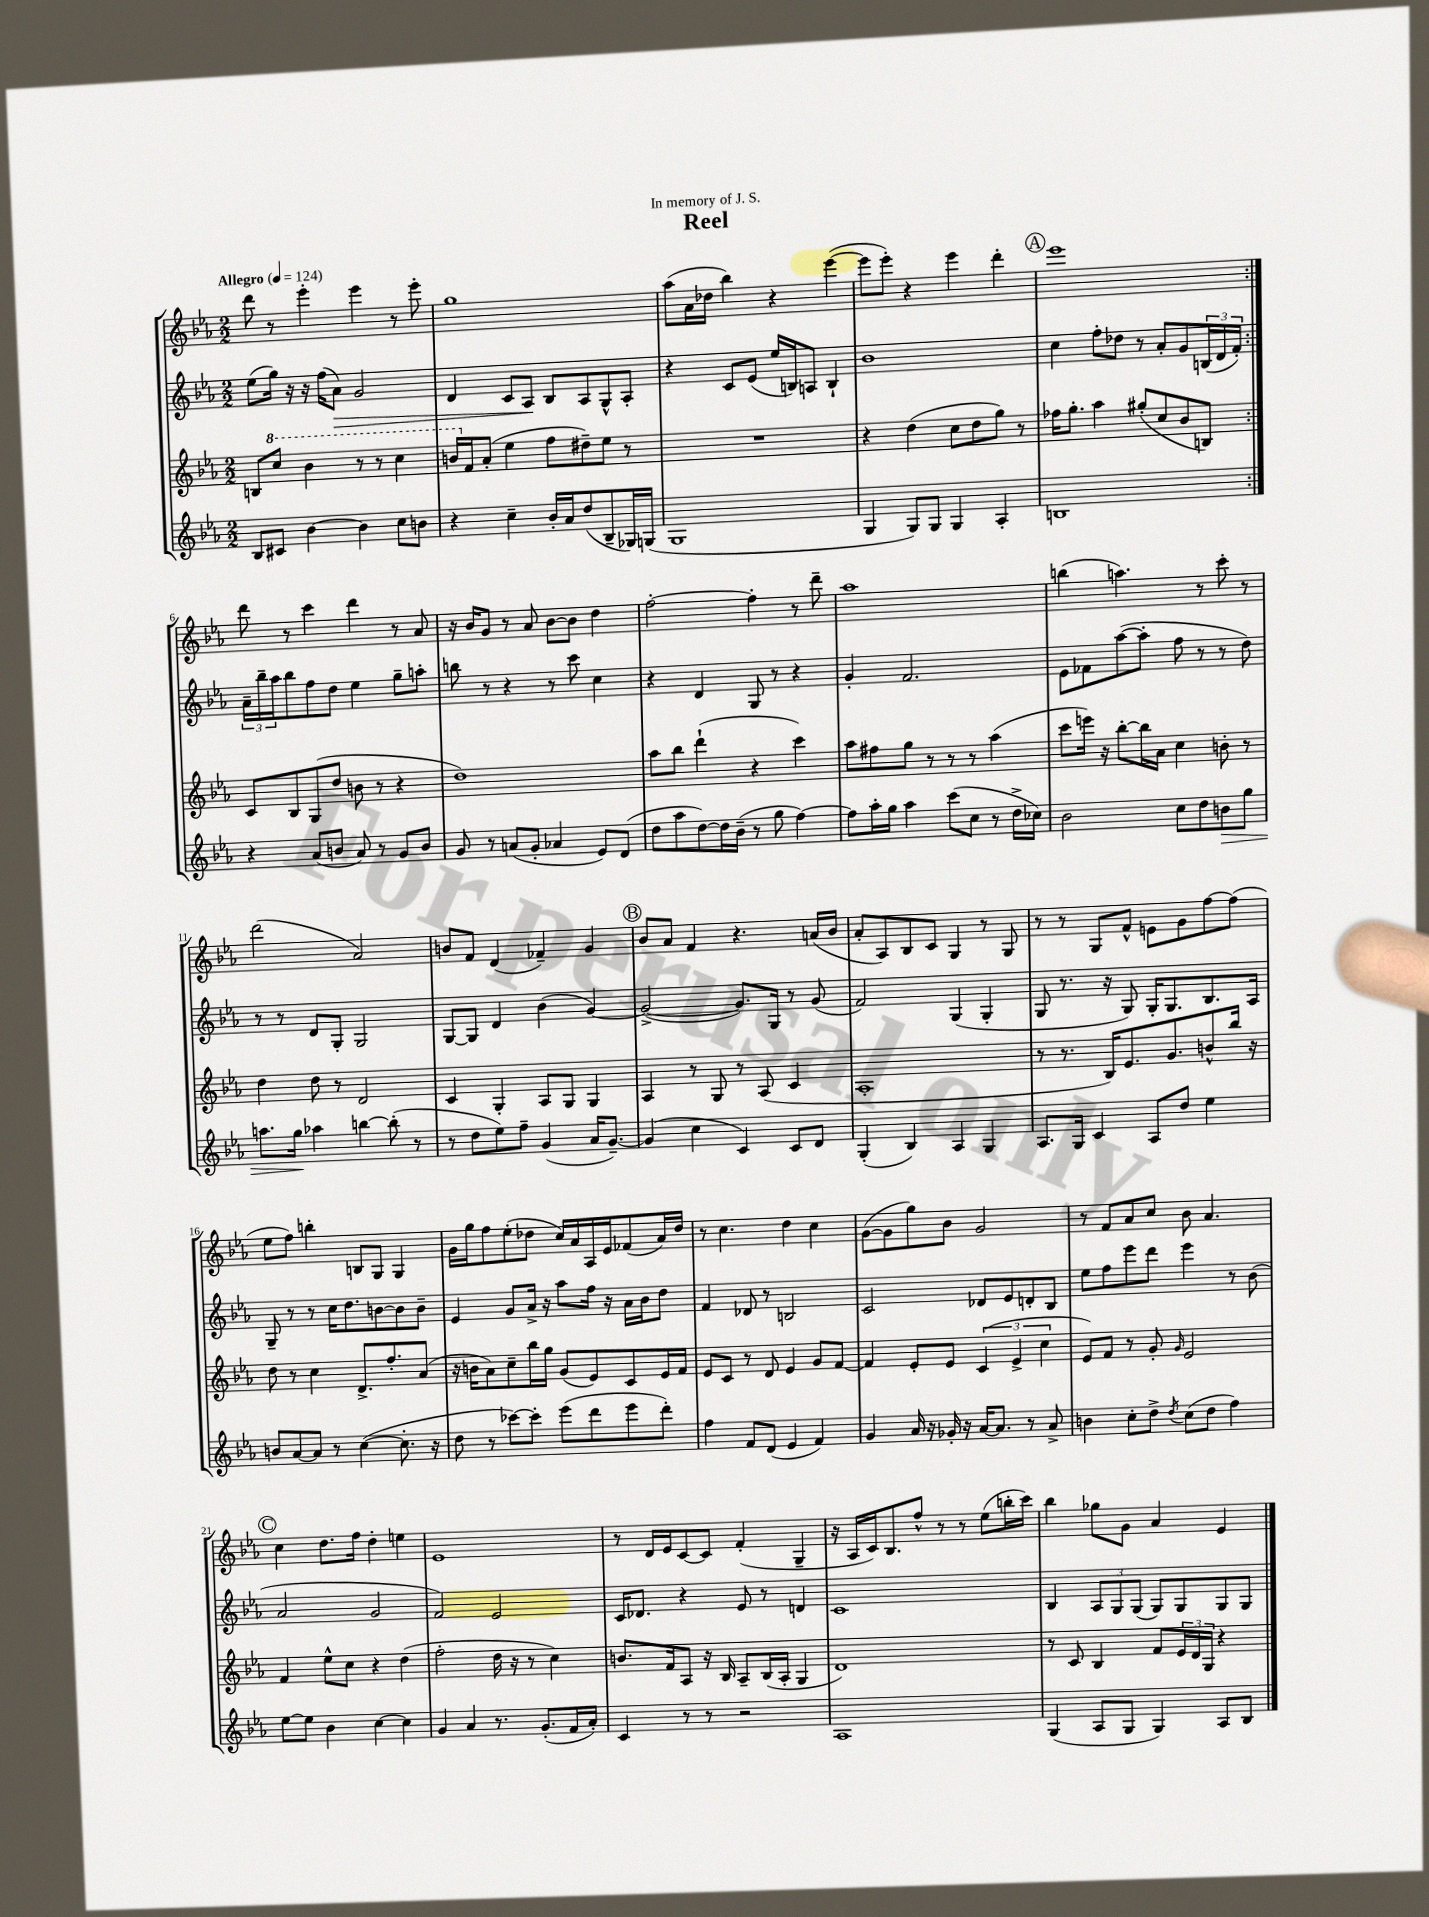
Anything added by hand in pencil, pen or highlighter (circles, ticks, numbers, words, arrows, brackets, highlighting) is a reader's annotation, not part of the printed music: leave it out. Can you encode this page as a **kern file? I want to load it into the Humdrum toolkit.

**kern	**kern	**kern	**kern
*staff4	*staff3	*staff2	*staff1
*clefG2	*clefG2	*clefG2	*clefG2
*k[b-e-a-]	*k[b-e-a-]	*k[b-e-a-]	*k[b-e-a-]
*M2/2	*M2/2	*M2/2	*M2/2
*MM124	*MM124	*MM124	*MM124
8B-	8B	(8ee-	8ddd
8c#	8ccc	16gg)	8r
.	.	16r	.
[4b-	4bb-	16r	4eee-'
.	.	(16ff	.
.	.	8a-)	.
4b-]	8r	2g	4eee-
.	8r	.	.
8cc	4ccc	.	8r
8b	.	.	8eee-'
=	=	=	=
4r	16bb	4d	1gg
.	16f	.	.
.	(8a-'	.	.
4cc~	4ee-	8c	.
.	.	8A-	.
16b-'	8ff	8B-	.
16a-	.	.	.
(8dd	8dd#~)	8A-	.
8B-~	8ee-	8G^^	.
16G-)	8r	8A-'	.
(16G	.	.	.
=	=	=	=
1G	1r	4r	(8aa-
.	.	.	16a-
.	.	.	16dd-
.	.	8c	4bb-)
.	.	(8e-	.
.	.	16ee-	4r
.	.	16B)	.
.	.	8A	.
.	.	4B`	([4eee-
=	=	=	=
4G	4r	1b-	8eee-]
.	.	.	8eee-')
8G)	(4dd	.	4r
8G	.	.	.
4G	8cc	.	4eee-
.	8dd	.	.
4A-'	8gg)	.	4ddd'
.	8r	.	.
=	=	=	=
1B	16ff-	4cc	1eee-
.	8.gg'	.	.
.	4aa-	8ff'	.
.	.	8dd-	.
.	(8gg#'	8r	.
.	8cc	8a-'	.
.	8b-	8g	.
.	8B)	(24B	.
.	.	24d	.
.	.	24f')	.
=:|!	=:|!	=:|!	=:|!
4r	8c	24a-~	8ddd
.	.	24bb-~	.
.	.	24aa-	.
.	8B-	8bb-	8r
(8a-	(8G	8ff	4ccc
8b	8dd	8dd	.
8a-)	8b	4ee-	4ddd
8r	8r	.	.
8g	4r	8gg~	8r
8b	.	8aa'	8a-
=	=	=	=
8g	1dd)	8bb	16r
.	.	.	16b-
8r	.	8r	8g
(8a	.	4r	8r
8g'	.	.	8a-
4a-	.	8r	[8b-
.	.	8ccc	8b-]
8e-)	.	4cc	4dd
(8d	.	.	.
=	=	=	=
8dd	8aa-	4r	[2ff'
8aa-	8bb-	.	.
[8dd)	(4ddd`	4d	.
16dd]	.	.	.
(16b-~	.	.	.
8r	4r	8G	4ff']
8gg	.	8r	.
[4ff)	4ccc)	4r	8r
.	.	.	8ddd~
=	=	=	=
8ff]	8aa-	4g'	1aa-
16aa-'	8ff#	.	.
16gg	.	.	.
4aa-	8gg	2.f	.
.	8r	.	.
(8ccc	8r	.	.
8cc	8r	.	.
8r	(4aa-	.	.
16dd^	.	.	.
16cc-)	.	.	.
=	=	=	=
2b-	8ccc	8e-	(4bb
.	16eee)	8f-	.
.	16r	.	.
.	[8bb-'	([8aa-	4.aa)
.	16bb-]	8aa-']	.
.	16a-	.	.
8cc	4cc	8ff	.
8dd	.	8r	8r
8b	8b'	8r	8ccc'
8gg	8r	8dd)	8r
=	=	=	=
8.aa	4dd	8r	(2ddd
.	.	8r	.
16gg	.	.	.
4aa-	8dd	8d	.
.	8r	8G'	.
[4bb	2d	2G	2a-)
(8bb']	.	.	.
8r	.	.	.
=	=	=	=
8r	4c	[8G	8b
8dd	.	8G]	8f
8ee-)	4G'	4d	(4d
8ff~	.	.	.
(4g	8A-	(4b-	4f-~)
.	8G	.	.
16a-	4G	[4g)	4g
[8.g~)	.	.	.
=	=	=	=
(4g]	4A-	(2g^_	8b-
.	.	.	8a-
4cc	8r	.	4f
.	8G	.	.
4c)	8r	8.g])	4.r
.	(8A-	.	.
.	.	16G	.
8c	4c	8r	.
8d	.	(8g	(16a
.	.	.	16b-
=	=	=	=
(4G'	1A-'	2f)	8a-'
.	.	.	8A-)
4B-)	.	.	8B-
.	.	.	8c
4A-	.	(4G	4G
4G	.	4G'	8r
.	.	.	8G
=	=	=	=
8.A-	8r	8G	8r
.	8.r	8.r	8r
16G	.	.	.
4c	.	.	8G
.	16B-)	16r	.
.	8.e-	8G)	8f^^
8A-	.	16G'	8e
.	8.g	8.G	.
8dd	.	.	8g
4ee-	8b^^	8.B-	[8ff
.	16bb-	.	(8ff]
.	16r	16A-	.
=	=	=	=
8b	8dd	8G~	8ee-
[8a-	8r	8r	8ff)
8a-]	4cc	8r	4bb'
8r	.	16cc	.
.	.	8.dd	.
([4cc	8.d^	.	8B
.	.	[8b	8G
.	8.ff'	.	.
8.cc']	.	8b]	4G
.	(8a-	8b~	.
16r	.	.	.
=	=	=	=
8dd	16r	4e-	16g
.	16b	.	16gg
8r	8a-)	.	8ff
[8ccc-)	8cc~	8g	(8ee-'
8ccc-']	16bb-	16a-^	8dd-
.	16gg	16r	.
(8eee-	(8g	8aa-	16cc)
.	.	.	16a-
8ddd	8e-)	16ff	16A-
.	.	16r	16e-
8eee-	8c	16a-	(8f-
.	.	16b-	.
8ddd')	16e-	8dd	16a-)
.	16f	.	16dd-
=	=	=	=
4ff	8e-	4f	8r
.	8c	.	4.cc
8f	8r	8d-	.
(8d	8d	8r	.
4e-	4e-	2B	4dd
4f)	8g	.	4cc
.	[8f	.	.
=	=	=	=
4g	4f]	2c	([8g
.	.	.	8g]
16a-	8e-'	.	8gg)
16r	.	.	.
16g-'	8e-	.	8b-
16r	.	.	.
[16a-	(6c	8d-	2g
8.a-]	.	.	.
.	.	8e-	.
.	6e-^	.	.
8r	.	8d'	.
.	6cc	.	.
8a-^	.	8B-	.
=	=	=	=
4b	8e-)	8ee-	8r
.	8f	8ff	8f
8cc'	8r	8eee-	8a-
8dd^	8g'	8ddd	8cc
8qdd	16qqg	.	.
(8cc	2e-	4eee-	8b-
8dd	.	.	4.a-
4ff)	.	8r	.
.	.	(8b-	.
=	=	=	=
[8ee-	4f	2a-	4cc
8ee-]	.	.	.
4b-	8ee-^^	.	8.dd
.	8cc	.	.
.	.	.	16ff
[4cc	4r	2g	4dd'
4cc]	(4dd	.	4ee
=	=	=	=
4g	2ff'	2f)	1e-
4a-	.	.	.
8.r	16dd	2e-	.
.	16r	.	.
.	8r	.	.
(8.g'	.	.	.
.	4cc)	.	.
16f	.	.	.
16a-')	.	.	.
=	=	=	=
4c	8.b	16c	8r
.	.	8.d-	.
.	.	.	16d
.	16f	.	16e-
8r	8A-	4r	[8c
8r	16r	.	8c]
.	16B-	.	.
2r	8A-~	8e-	(4f'
.	(16B-	8r	.
.	16A-'	.	.
.	4G	4d	4G~
=	=	=	=
1A-	1d)	1c	16r
.	.	.	16A-
.	.	.	16c)
.	.	.	8.B-
.	.	.	8ff^^
.	.	.	8r
.	.	.	8r
.	.	.	(8ee-
.	.	.	16bb'
.	.	.	16ccc)
=	=	=	=
(4G	8r	4B-	4bb-
.	8c	.	.
8A-	4B-	12A-	8gg-
.	.	12G	.
8G	.	.	8g
.	.	(12G	.
4G)	8f	8G)	4a-
.	24e-	8G	.
.	24d	.	.
.	24G	.	.
8A-	4r	8G	4e-
8B-	.	8G	.
==	==	==	==
*-	*-	*-	*-
